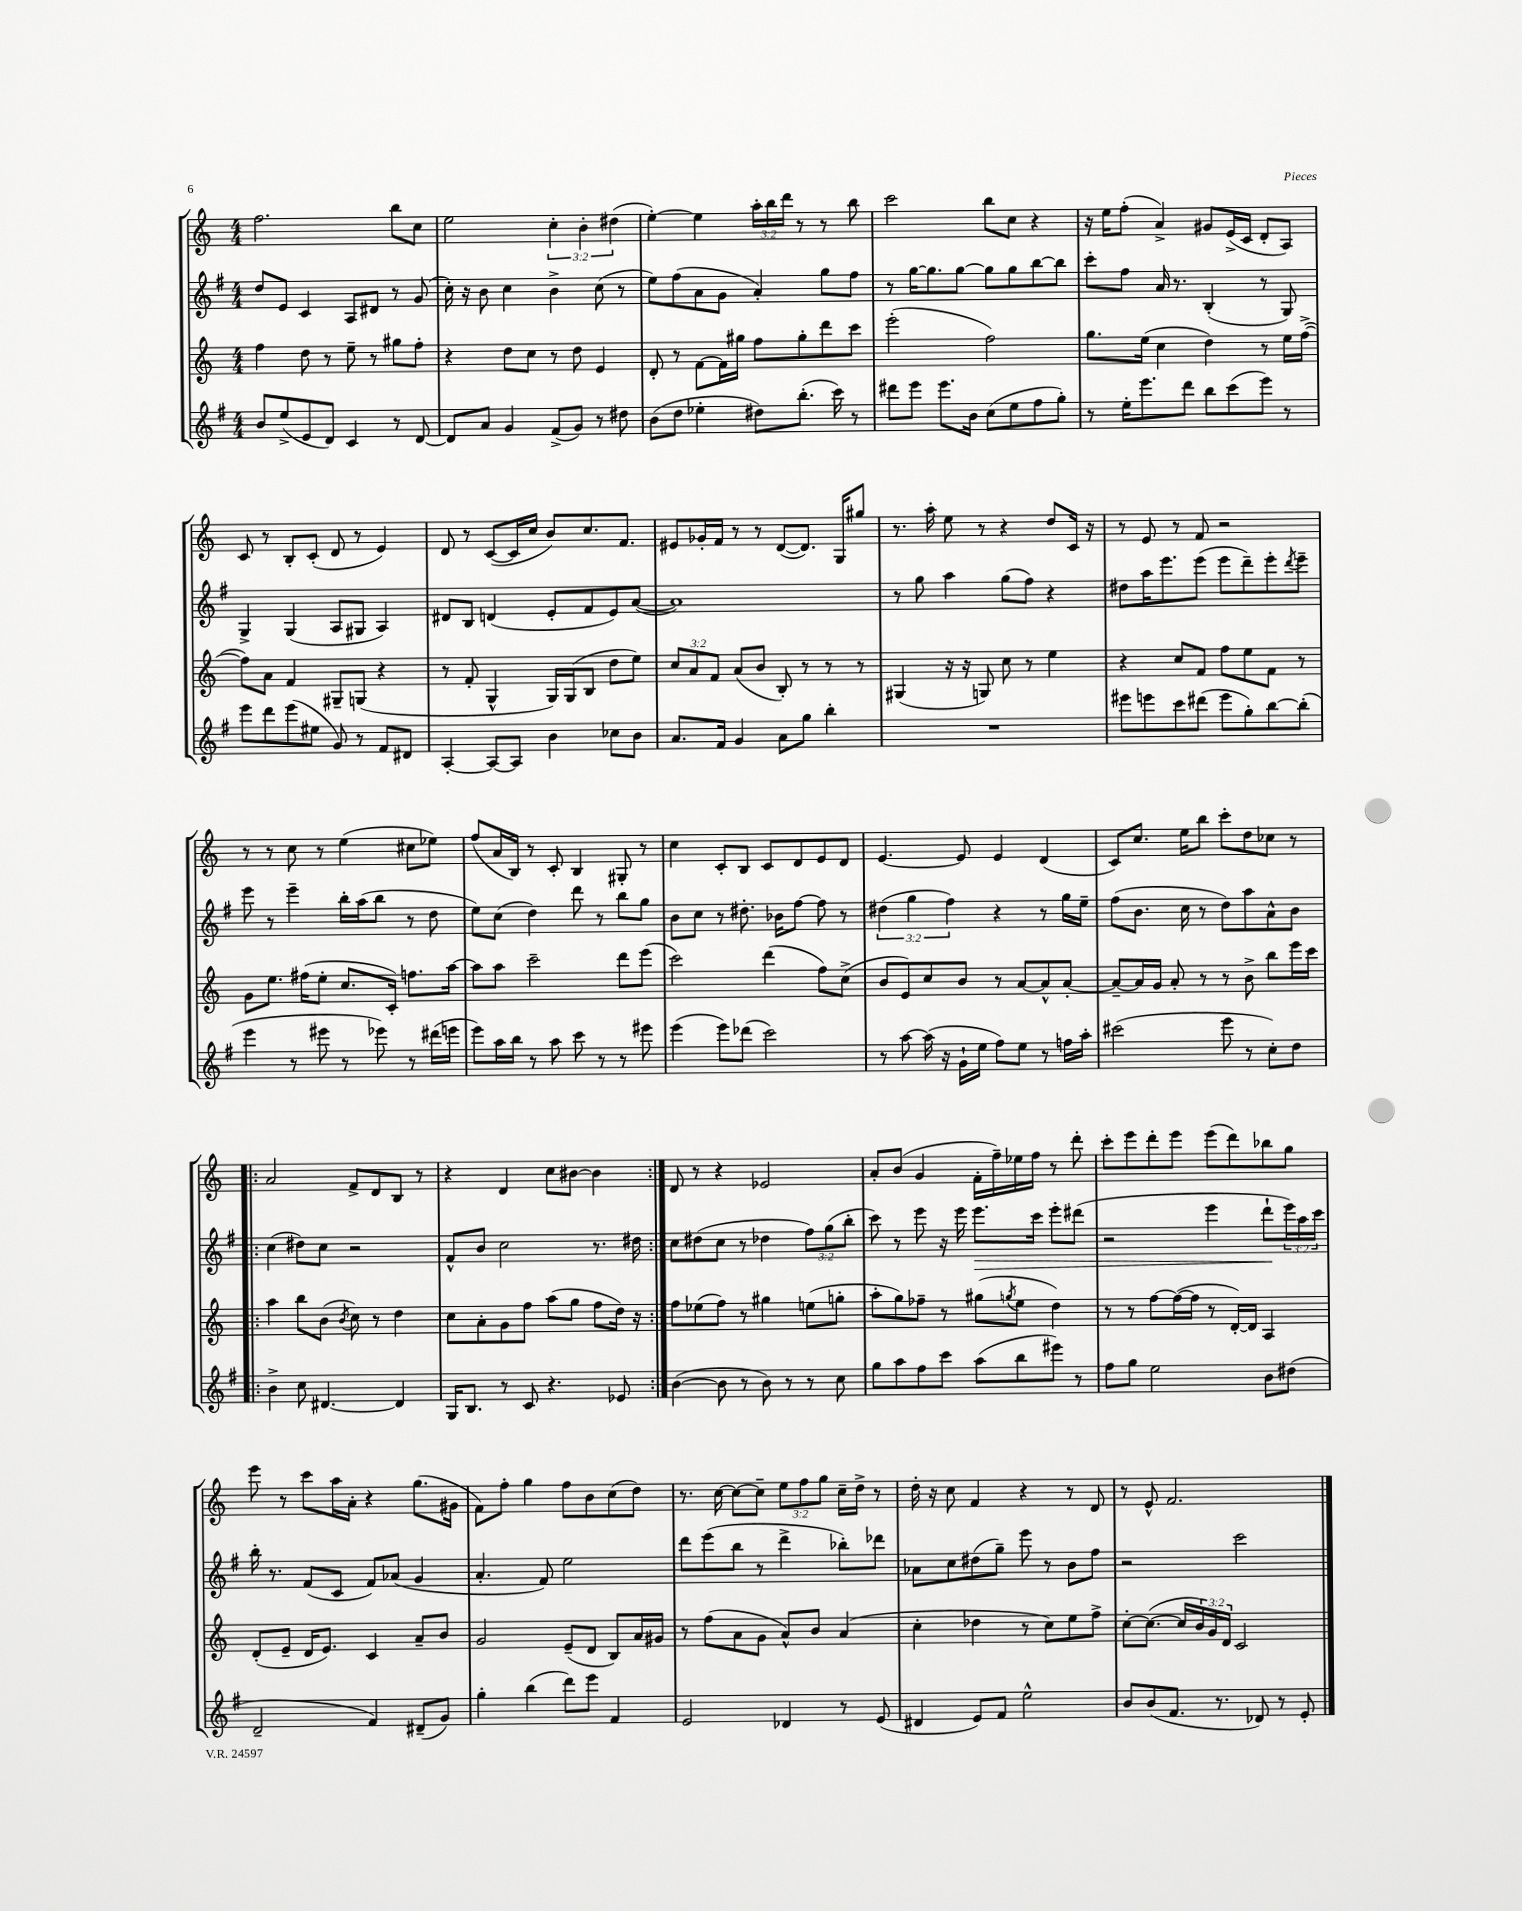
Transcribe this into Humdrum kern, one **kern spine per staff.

**kern	**kern	**kern	**dynam	**kern
*part4	*part3	*part2	*part2	*part1
*staff4	*staff3	*staff2	*staff2	*staff1
*clefG2	*clefG2	*clefG2	*	*clefG2
*k[f#]	*k[]	*k[f#]	*	*k[]
*M4/4	*M4/4	*M4/4	*	*M4/4
=67	=67	=67	=67	=67
8b/L	4ff\	8dd/L	.	2.ff\
(8ee^/	.	8e/J	.	.
8e/	8dd\	4c/	.	.
8d/J)	8r	.	.	.
4c/	8ee~\	8A/L	.	.
.	8r	8d#X/J	.	.
8r	8gg#X\L	8r	.	8bb\L
[8d/	8ff'\J	(8g/	.	8cc\J
=68	=68	=68	=68	=68
8d/L]	4r	16cc'\)	.	2ee\
.	.	16r	.	.
8a/J	.	8b\	.	.
4g/	8dd\L	4cc\	.	.
.	8cc\J	.	.	.
(8f#^/L	8r	4b^\	.	6cc'\
8g/J)	8dd\	.	.	.
.	.	.	.	6b'\
8r	4e/	(8cc\	.	.
.	.	.	.	(6dd#X\
8dd#X\	.	8r	.	.
=69	=69	=69	=69	=69
(8b\L	8d'/	8ee\L)	.	[4ee'\)
8dd\J	8r	(8ff#\	.	.
4ee-X'\	[8f\L	8a\	.	4ee\]
.	16f\L]	8g\J	.	.
.	16gg#X\JJ	.	.	.
8dd#X\L)	8ff\L	4a'/)	.	24aa'\LL
.	.	.	.	24bb\
.	.	.	.	24ddd\JJ
(8.bb'\J	8gg#'\	.	.	8r
.	8ddd\	8gg\L	.	8r
16ccc\)	.	.	.	.
8r	8ccc\J	8ff#\J	.	8bb\
=70	=70	=70	=70	=70
8ddd#X\L	(2eee'\	8r	.	2ccc\
8eee\J	.	[16gg\KL	.	.
.	.	8.gg\]	.	.
8.eee\L	.	.	.	.
.	.	[8gg\J	.	.
16b\Jk	.	.	.	.
(8cc\L	2ff\)	8gg\L]	.	8bb\L
8ee\	.	8gg\	.	8cc\J
8ff#\	.	[8bb\	.	4r
8gg'\J)	.	8bb\J]	.	.
=71	=71	=71	=71	=71
8r	8.gg\L	8ccc'\L	.	16r
.	.	.	.	16ee\KL
16ee'\KL	.	8ff#\J	.	(8ff'\J
8.eee\	(16ee\Jk	.	.	.
.	4cc\	16a/	.	4a^/)
.	.	8.r	.	.
8ddd\J	.	.	.	.
8bb\L	4dd\)	(4B'/	.	8g#X/L
(8ccc\	.	.	.	(16e^/L
.	.	.	.	16c/JJ
8eee\J)	8r	8r	.	8d'/L
8r	16ee\LL	8G/)	.	8A/J)
.	([16ff^\JJ	.	.	.
!!LO:LB:g=z
=72	=72	=72	=72	=72
8eee\L	8ff\L])	4G^/	.	8c/
8ddd\	8a\J	.	.	8r
(8eee\	4f/	(4G/	.	8B'/L
8ee#X\J	.	.	.	(8c'/J
8g/)	8G#X~/L	8A/L	.	8d/
8r	(8Gn/J	8G#X/J	.	8r
8f#/L	4r	4A/)	.	4e/)
8d#X/J	.	.	.	.
=73	=73	=73	=73	=73
[4A'/	8r	8d#X/L	.	8d/
.	8f'/	8B/J	.	8r
8A/L_	4G^^/	(4dn/	.	([8c/L
8A/J]	.	.	.	16c/L]
.	.	.	.	16cc/JJ
4b\	16G/LL)	8e'/L	.	8b/L)
.	(16G/J	.	.	.
.	8B/J	8f#/	.	8.cc/
8cc-X\L	8dd\L	8e/)	.	.
.	.	.	.	8.f/J
8b\J	8ee\J)	([8a/J	.	.
=74	=74	=74	=74	=74
8.a/L	12cc/L	1a])	.	8e#X/L
.	12a/	.	.	.
.	.	.	.	16g-X'/L
.	12f/J	.	.	.
16f#/Jk	.	.	.	16f/JJ
4g/	(8a/L	.	.	8r
.	8b/J	.	.	8r
8a\L	8B'/)	.	.	([8d/L
8gg\J	8r	.	.	8.d/J])
4bb'\	8r	.	.	.
.	.	.	.	16G/KL
.	8r	.	.	8gg#X/J
=75	=75	=75	=75	=75
1r	(4G#X/	8r	.	8.r
.	.	8gg\	.	.
.	.	.	.	16aa'\
.	16r	4aa\	.	8ee\
.	16r	.	.	.
.	8Gn/)	.	.	8r
.	8cc\	(8gg\L	.	4r
.	8r	8ff#\J)	.	.
.	4ee\	4r	.	8dd/L
.	.	.	.	16c/Jk
.	.	.	.	16r
=76	=76	=76	=76	=76
8eee#X\L	4r	8dd#X\L	.	8r
8eeen\	.	16aa\K	.	8e/
.	.	8.eee\	.	.
8ccc\	8cc/L	.	.	8r
(8ddd#X\J	8f/J	(8eee\J	.	8f/
8eee\L	8ff\L	8eee\L	.	2r
8gg'\)	8ee\	8ddd~\)	.	.
[8bb\	8f\J	8eee'\	.	.
.	.	8qddd/	.	.
(8bb'\J]	8r	8eee~\J	.	.
!!LO:LB:g=z
=77	=77	=77	=77	=77
4eee\	8g\L	8eee\	.	8r
.	8.ee\J	8r	.	8r
8r	.	4eee~\	.	8cc\
.	(16ff#X\KL	.	.	.
8eee#X\	8ee'\J	.	.	8r
8r	8.cc/L	16bb'\LL	.	(4ee\
.	.	(16aa\J	.	.
8eee-X\)	.	8bb\J	.	.
.	16c'/Jk)	.	.	.
8r	8.ffn\L	8r	.	8cc#X\L
(16ddd#X\LL	.	8dd\	.	8ee-X\J)
16eeen\JJ	[16aa\Jk	.	.	.
=78	=78	=78	=78	=78
8eee\L)	8aa\L]	8ee\L)	.	(8ff/L
16aa\L	8aa\J	(8cc\J	.	16a/L
16bb\JJ	.	.	.	16B/JJ)
8r	2ccc~\	4dd\)	.	8r
8aa\	.	.	.	8c'/
8ccc\	.	8ddd\	.	4B/
8r	.	8r	.	.
8r	8ddd\L	8bb\L	.	8G#X'/
8eee#X\	(8eee\J	8gg\J	.	8r
=79	=79	=79	=79	=79
(4eee\	2ccc\)	8b\L	.	4cc\
.	.	8cc\J	.	.
8eee\L)	.	8r	.	8c'/L
(8ddd-X\J	.	8.dd#X'\	.	8B/J
2ccc\)	(4ddd\	.	.	8c/L
.	.	16b-X\KL	.	.
.	.	[8ff#\J	.	8d/
.	8ff\L)	8ff#\]	.	8e/
.	(8cc^\J	8r	.	8d/J
=80	=80	=80	=80	=80
8r	8b/L	(6dd#X\	.	[4.e/
[8aa\	8e/)	.	.	.
.	.	6gg\	.	.
(16aa\]	8cc/	.	.	.
16r	.	.	.	.
.	.	6ff#\)	.	.
16g`\LL	8b/J	.	.	8e/]
16ee\JJ	.	.	.	.
8ff#\L)	8r	4r	.	4e/
8ee\J	[8a/L	.	.	.
8r	8a^^/]	8r	.	(4d/
16ffn\LL	[8a'/J	16gg\LL	.	.
16aa'\JJ	.	16ee~\JJ	.	.
=81	=81	=81	=81	=81
(2ccc#X\	8a~/L_	(8ff#\L	.	8c/L)
.	16a/L]	8.b\J	.	8.cc/J
.	16g/JJ	.	.	.
.	8a'/	.	.	.
.	.	16cc\	.	16ee\KL
.	8r	8r	.	8bb\J
8eee\	8r	8dd\L)	.	8ccc'\L
8r	8b^\	8aa\	.	8dd\
8cc'\L)	8bb\L	8a^^\	.	8cc-X\J
8dd\J	16eee\L	8b\J	.	8r
.	16ccc\JJ	.	.	.
!!LO:LB:g=z
=82!|:	=82!|:	=82!|:	=82!|:	=82!|:
4b^\	4aa\	(4cc\	.	2a/
8cc\	8bb\L	8dd#X\L)	.	.
[4.d#X/	(8b\J	8cc\J	.	.
.	8qb/	.	.	.
.	8cc\)	2r	.	8f^/L
.	8r	.	.	8d/
4d#/]	4dd\	.	.	8B/J
.	.	.	.	8r
=83	=83	=83	=83	=83
16G/KL	8cc\L	8f#^^/L	.	4r
8.B/J	.	.	.	.
.	8a'\	8b/J	.	.
8r	8g\	2cc\	.	4d/
8c/	8ff\J	.	.	.
4.r	(8aa\L	.	.	8cc\L
.	8gg\J	.	.	[8b#X\J
.	8ff\L	8.r	.	4b#\]
8e-X/	16dd\Jk)	.	.	.
.	16r	16dd#X\	.	.
=84:|!	=84:|!	=84:|!	=84:|!	=84:|!
([4b\	8ff\L	8cc\L	.	8d/
.	(8ee-X\	(8dd#X\	.	8r
8b\]	8ff\J)	8cc\J	.	4r
8r	8r	8r	.	.
8b\)	4gg#X\	4dd-X\	.	2e-X/
8r	.	.	.	.
8r	(8een\L	12ff#\L)	.	.
.	.	(12gg\	.	.
8cc\	8ggn'\J	.	.	.
.	.	12bb'\J	.	.
=85	=85	=85	=85	=85
8gg\L	8aa'\L	8ccc\)	.	8a'/L
8aa\	8gg\)	8r	.	(8b/J
8ff#\	8ff-X~\J	8eee\	.	4g/
8ccc\J	8r	16r	.	.
.	.	16eee\	.	.
!	!	!	!LO:HP:b	!
(8aa\L	(8gg#X\L	8.eee\L	>	16f'\LL
.	.	.	.	16ff~\)
.	8qggn/	.	.	.
8bb\	8ee\J	.	.	16ee-X\
.	.	16ccc\Jk	.	16ff\JJ
8eee#X\J)	4dd\)	8eee'\L	.	8r
8r	.	(8ddd#X\J	.	8ddd'\
=86	=86	=86	=86	=86
8ff#\L	8r	2r	.	8ccc'\L
8gg\J	8r	.	.	8eee\
2ee\	[8ff\L	.	.	8ddd'\
.	(16ff\L_	.	.	8eee\J
.	16ff\JJ]	.	.	.
.	8r	4eee\	.	(8eee\L
.	[16d'/LL)	.	.	8ddd\)
.	16d/JJ]	.	.	.
8b\L	4A/	8ddd`\L	.	8bb-X\
(8dd#X\J	.	24eee\L)	]	8gg\J
.	.	24aa\	.	.
.	.	24ccc\JJ	.	.
!!LO:LB:g=z
=87	=87	=87	=87	=87
2d~/	(8d'/L	16bb'\	.	8eee\
.	.	8.r	.	.
.	8e~/J	.	.	8r
.	16d/KL	(8f#/L	.	8ccc\L
.	8.e/J)	.	.	.
.	.	8c/J	.	16aa\L
.	.	.	.	16a'\JJ
4f#/)	4c/	8f#/L)	.	4r
.	.	(8a-X/J	.	.
(8d#X~/L	8a~/L	4g/	.	(8.gg\L
8g/J)	8b/J	.	.	.
.	.	.	.	16g#X\Jk
=88	=88	=88	=88	=88
4gg'\	2g/	4.a'/	.	8f\L)
.	.	.	.	8ff'\J
(4bb\	.	.	.	4gg\
.	.	8f#/)	.	.
8ddd\L)	(8e~/L	2ee\	.	8ff\L
8eee\J	8d/J	.	.	8b\
4f#/	8B/L)	.	.	(8cc\
.	16a/L	.	.	8dd\J)
.	16g#X/JJ	.	.	.
=89	=89	=89	=89	=89
2e/	8r	8ddd\L	.	8.r
.	(8ff\L	(8eee\	.	.
.	.	.	.	[16cc\
.	8a\	8bb\J	.	8cc\L_
.	8g\J	8r	.	8cc~\J]
4d-X/	8a^^/L)	4ddd^\	.	12ee\L
.	.	.	.	12ff\
.	8b/J	.	.	.
.	.	.	.	12gg\J
8r	(4a/	8bb-X'\L)	.	16cc~\LL
.	.	.	.	16dd^\JJ
(8e/	.	8ddd-X\J	.	8r
=90	=90	=90	=90	=90
4d#X/	4cc'\	8a-X\L	.	16dd'\
.	.	.	.	16r
.	.	8cc\	.	8cc\
8e/L)	4dd-X\	(8dd#X\	.	4f/
8f#/J	.	8gg~\J)	.	.
2ee^^\	8r	8eee\	.	4r
.	8cc\L)	8r	.	.
.	8ee\	8b\L	.	8r
.	8ff^\J	8ff#\J	.	8d/
=91	=91	=91	=91	=91
8b/L	[8cc'\L	2r	.	8r
(8b/	(8.cc\J_	.	.	8e^^/
8.f#/J	.	.	.	2.f/
.	16cc/LL]	.	.	.
.	24b/)	.	.	.
.	24g/	.	.	.
8.r	.	.	.	.
.	24d/JJ	.	.	.
.	2c/	2ccc\	.	.
8d-X/)	.	.	.	.
8r	.	.	.	.
8e'/	.	.	.	.
==	==	==	==	==
*-	*-	*-	*-	*-
